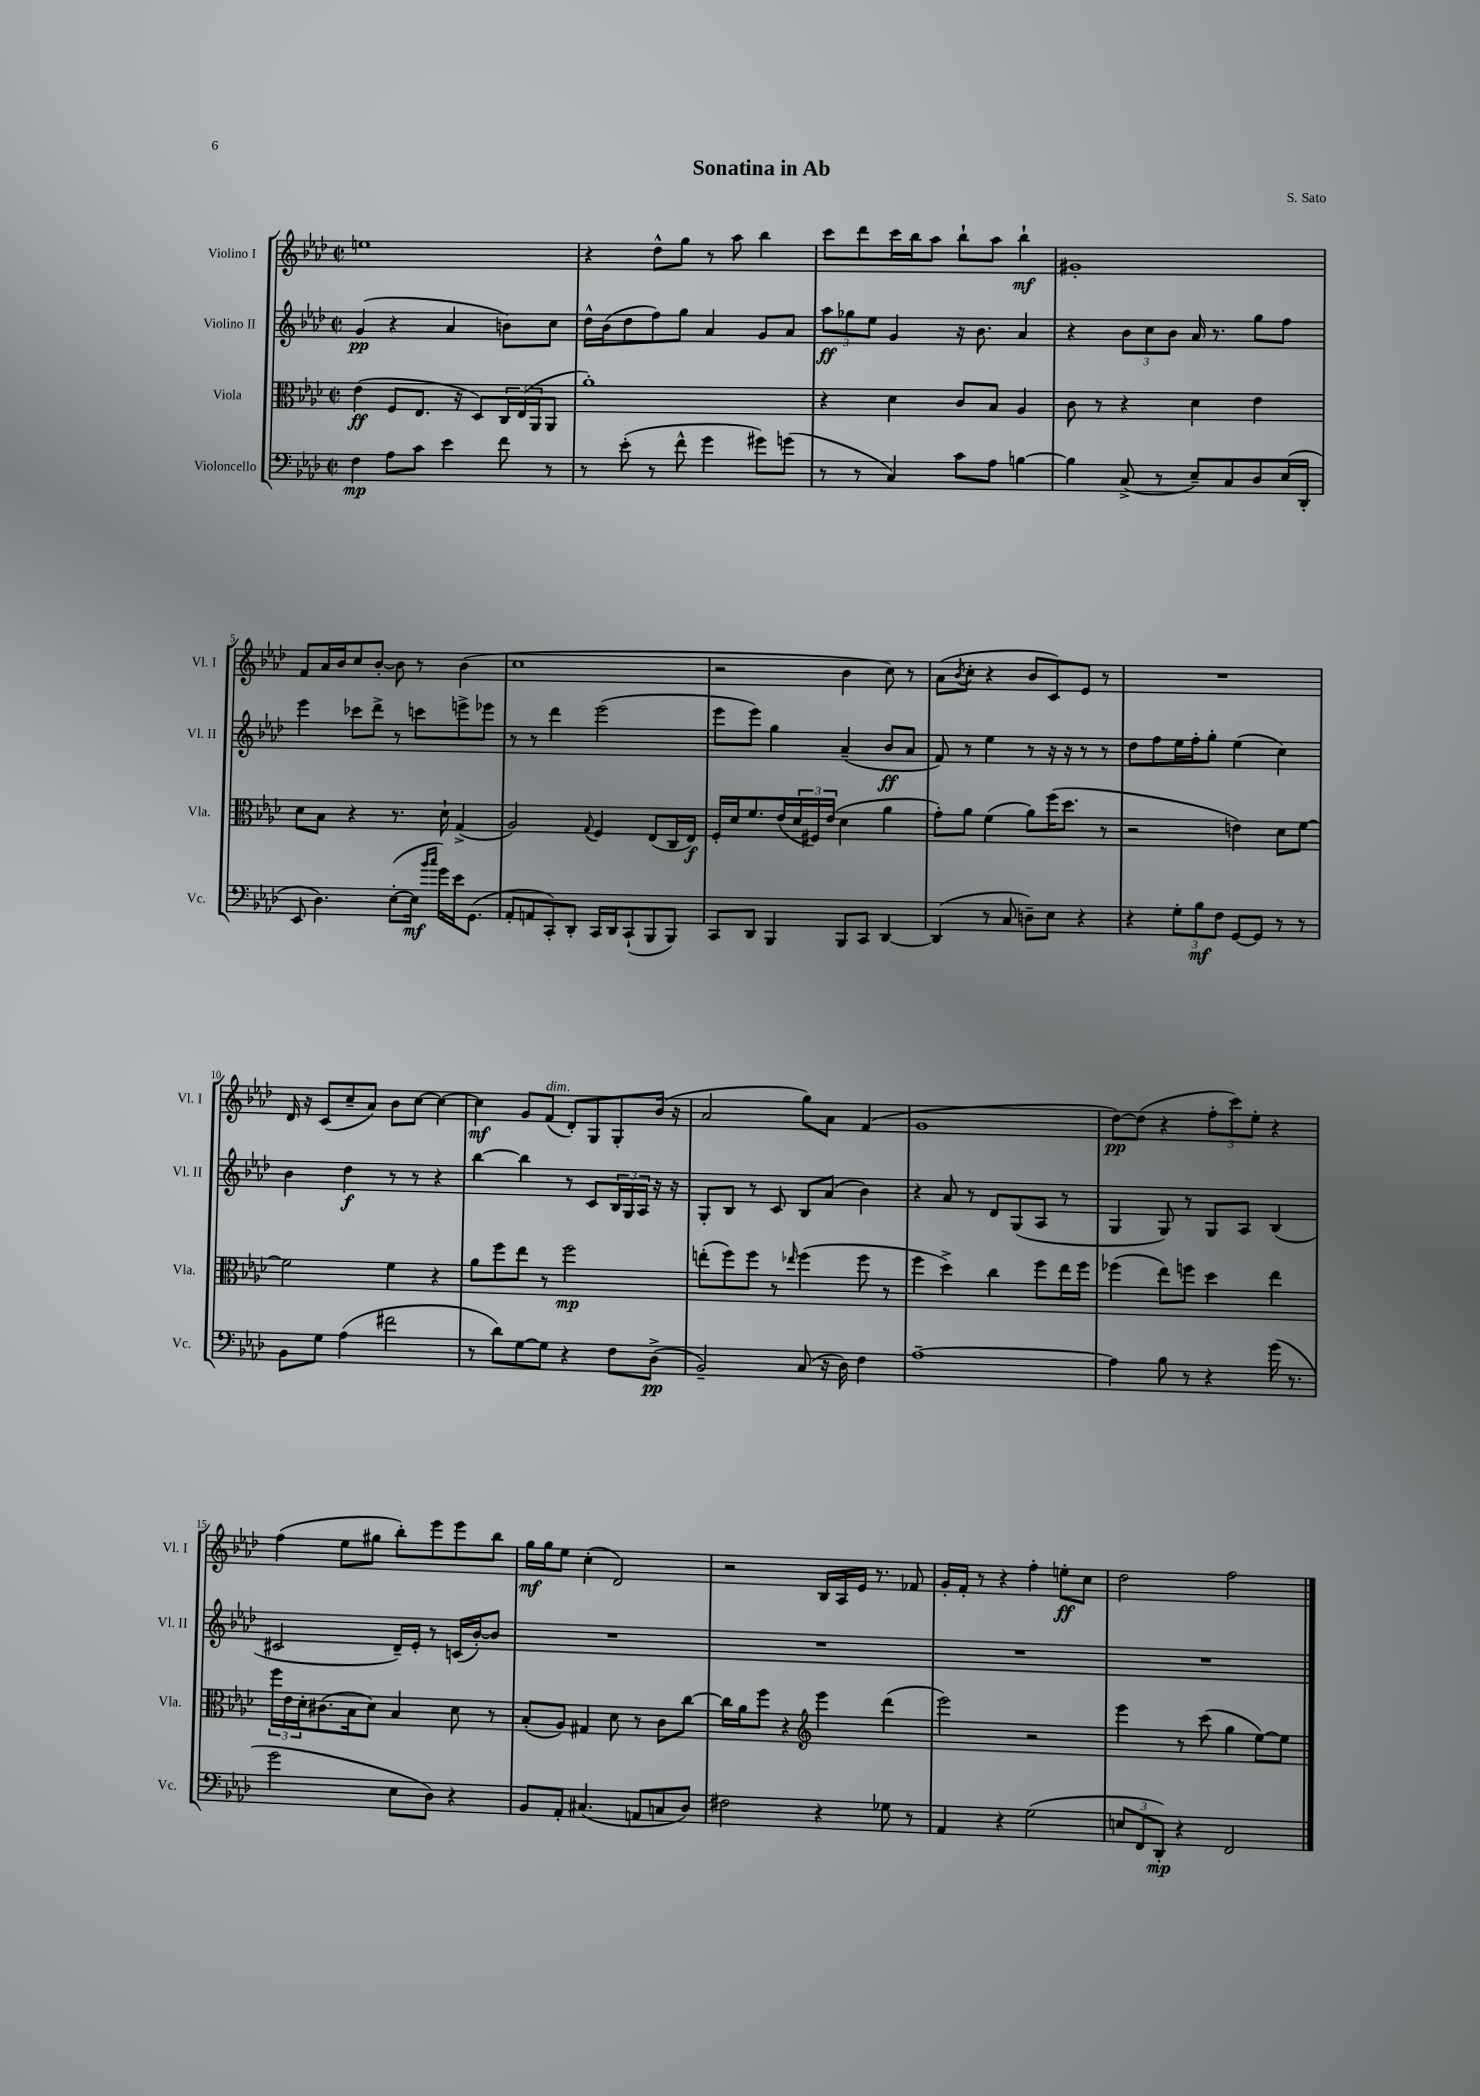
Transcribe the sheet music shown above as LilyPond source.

\header { title = "Sonatina in Ab" composer = "S. Sato" }
<<
\new StaffGroup <<
\new Staff = "s0" \with { instrumentName = "Violino I" shortInstrumentName = "Vl. I" } {
    \clef treble \key aes \major \defaultTimeSignature \time 2/2
    e''1 |
    r4 des''8-^ g''8 r8 aes''8 bes''4 |
    c'''8 des'''8 c'''16 bes''16 aes''8 bes''8-! aes''8 bes''4-!\mf |
    gis'1-. |
    f'8 aes'16 bes'16 c''8 bes'8~-. bes'8 r8 bes'4( |
    c''1 |
    r2 bes'4 c''8) r8 |
    aes'8( \acciaccatura { bes'8 } c''8-. r4 bes'8 c'8) ees'8 r8 |
    R1 |
    des'16 r16 c'8( c''8-- aes'8) bes'8 c''8~ c''4~ |
    c''4\mf g'8 f'8^\markup { \italic "dim." }( des'8-.) g8 g8-. bes'16( r16 |
    aes'2 g''8) aes'8 f'4( |
    g'1 |
    des''8~\pp) des''8( r4 \tuplet 3/2 { f''8-. c'''8) ees''8-. } r4 |
    f''4( ees''8 gis''8 bes''8-.) ees'''8 ees'''8 bes''8 |
    g''16\mf g''16 ees''8 c''4-.( des'2) |
    r2 bes16 aes16 ees'16 r8. fes'8 |
    g'16-. f'16-. r8 r4 f''4-. e''8-.\ff c''8 |
    des''2 f''2 \bar "|." |
}
\new Staff = "s1" \with { instrumentName = "Violino II" shortInstrumentName = "Vl. II" } {
    \clef treble \key aes \major \defaultTimeSignature \time 2/2
    g'4\pp( r4 aes'4 b'8) c''8 |
    des''16-^ bes'16( des''8 f''8) g''8 aes'4 g'8 aes'8 |
    \tuplet 3/2 { aes''8\ff ges''8 ees''8 } g'4 r16 bes'8. aes'4 |
    r4 \tuplet 3/2 { bes'8 c''8 bes'8 } aes'16 r8. g''8 f''8 |
    ees'''4 ces'''8 des'''8-> r8 c'''8 e'''8-> ees'''8 |
    r8 r8 des'''4 ees'''2( |
    ees'''8 ees'''8) g''4 aes'4--( bes'8\ff aes'8 |
    f'8) r8 ees''4 r8 r16 r16 r8 r8 |
    des''8 f''8 ees''16 f''16-. g''8-. ees''4( c''4) |
    bes'4 des''4\f r8 r8 r4 |
    bes''4~ bes''4 r8 c'8 \tuplet 3/2 { bes16 g16 aes16 } r16 r16 |
    g8-. bes8 r8 c'8 bes8 aes'8( bes'4) |
    r4 aes'8 r8 des'8 g8( aes8 r8 |
    g4 g8) r8 g8 aes8 bes4( |
    cis'2 des'16--) ees'16-. r8 c'16( bes'16~-.) bes'8 |
    R1 |
    R1 |
    R1 |
    R1 \bar "|." |
}
\new Staff = "s2" \with { instrumentName = "Viola" shortInstrumentName = "Vla." } {
    \clef alto \key aes \major \defaultTimeSignature \time 2/2
    ees'4\ff( f8 ees8. r16 des8) \tuplet 3/2 { c16 ees16( aes,16 } aes,8 |
    aes'1-.) |
    r4 des'4 c'8 bes8 aes4 |
    c'8 r8 r4 des'4 ees'4 |
    des'8 bes8 r4 r8. des'16-! g4->( |
    aes2) \appoggiatura { g8 } f4 ees8( c16 ees16\f) |
    f16-. des'16 f'8. ees'16( \tuplet 3/2 { des'16 fis16) ees'16( } des'4 aes'4 |
    g'8-.) aes'8 f'4( aes'8) f''16( des''8. r8 |
    r2 e'4) des'8 f'8~ |
    f'2 f'4 r4 |
    aes'8 f''8 ees''8 r8 f''2\mp |
    e''8-.( f''8) f''8 r8 \grace { ees''16 } f''4( f''8 r8 |
    f''4 des''4->) c''4 f''8 ees''16 f''16 |
    fes''4( ees''8) f''8 des''4 ees''4 |
    \tuplet 3/2 { f''16 ees'16 des'16-. } cis'8.( bes16 des'8) bes4 des'8 r8 |
    bes8-.( aes8) gis4 des'8 r8 c'8 c''8~ |
    c''16 aes'16 f''8 r4 \clef treble ees'''4 des'''4( |
    ees'''2) r2 |
    ees'''4 r8 c'''8( g''4 ees''8~) ees''8 \bar "|." |
}
\new Staff = "s3" \with { instrumentName = "Violoncello" shortInstrumentName = "Vc." } {
    \clef bass \key aes \major \defaultTimeSignature \time 2/2
    f4\mp aes8 c'8 ees'4 f'8 r8 |
    r8 ees'8-.( r8 f'8-^ g'4 gis'8) g'8( |
    r8 r8 c4) c'8 aes8 b4~ |
    b4 c8->( r8 ees8--) c8 des8 ees16( des,16-. |
    ees,8 des4.) ees8~-.( ees16\mf \grace { bes'16 c''16 } g'16) ees'16 g,8.( |
    aes,8-. a,8 c,8-.) des,8-. c,16 des,16 c,8-!( bes,,8 bes,,8) |
    c,8 des,8 bes,,4 bes,,8 c,8 des,4~ |
    des,4( r8 c8 d8--) ees8 r4 |
    r4 \tuplet 3/2 { g8-. bes8\mf f8 } g,8~ g,8 r8 r8 |
    bes,8 g8 aes4( fis'2 |
    r8 des'8) g8~ g8 r4 f8 des8->\pp( |
    bes,2--) c8( r16 des16) f4 |
    aes1~-- |
    aes4 bes8 r8 r4 g'16( r8. |
    g'2 ees8 des8) r4 |
    bes,8 aes,8-. cis4.( a,8 c8 des8) |
    fis2 r4 ges8 r8 |
    aes,4 r4 g2( |
    \tuplet 3/2 { e8 f,8 des,8-.\mp) } r4 f,2 \bar "|." |
}
>>
>>
